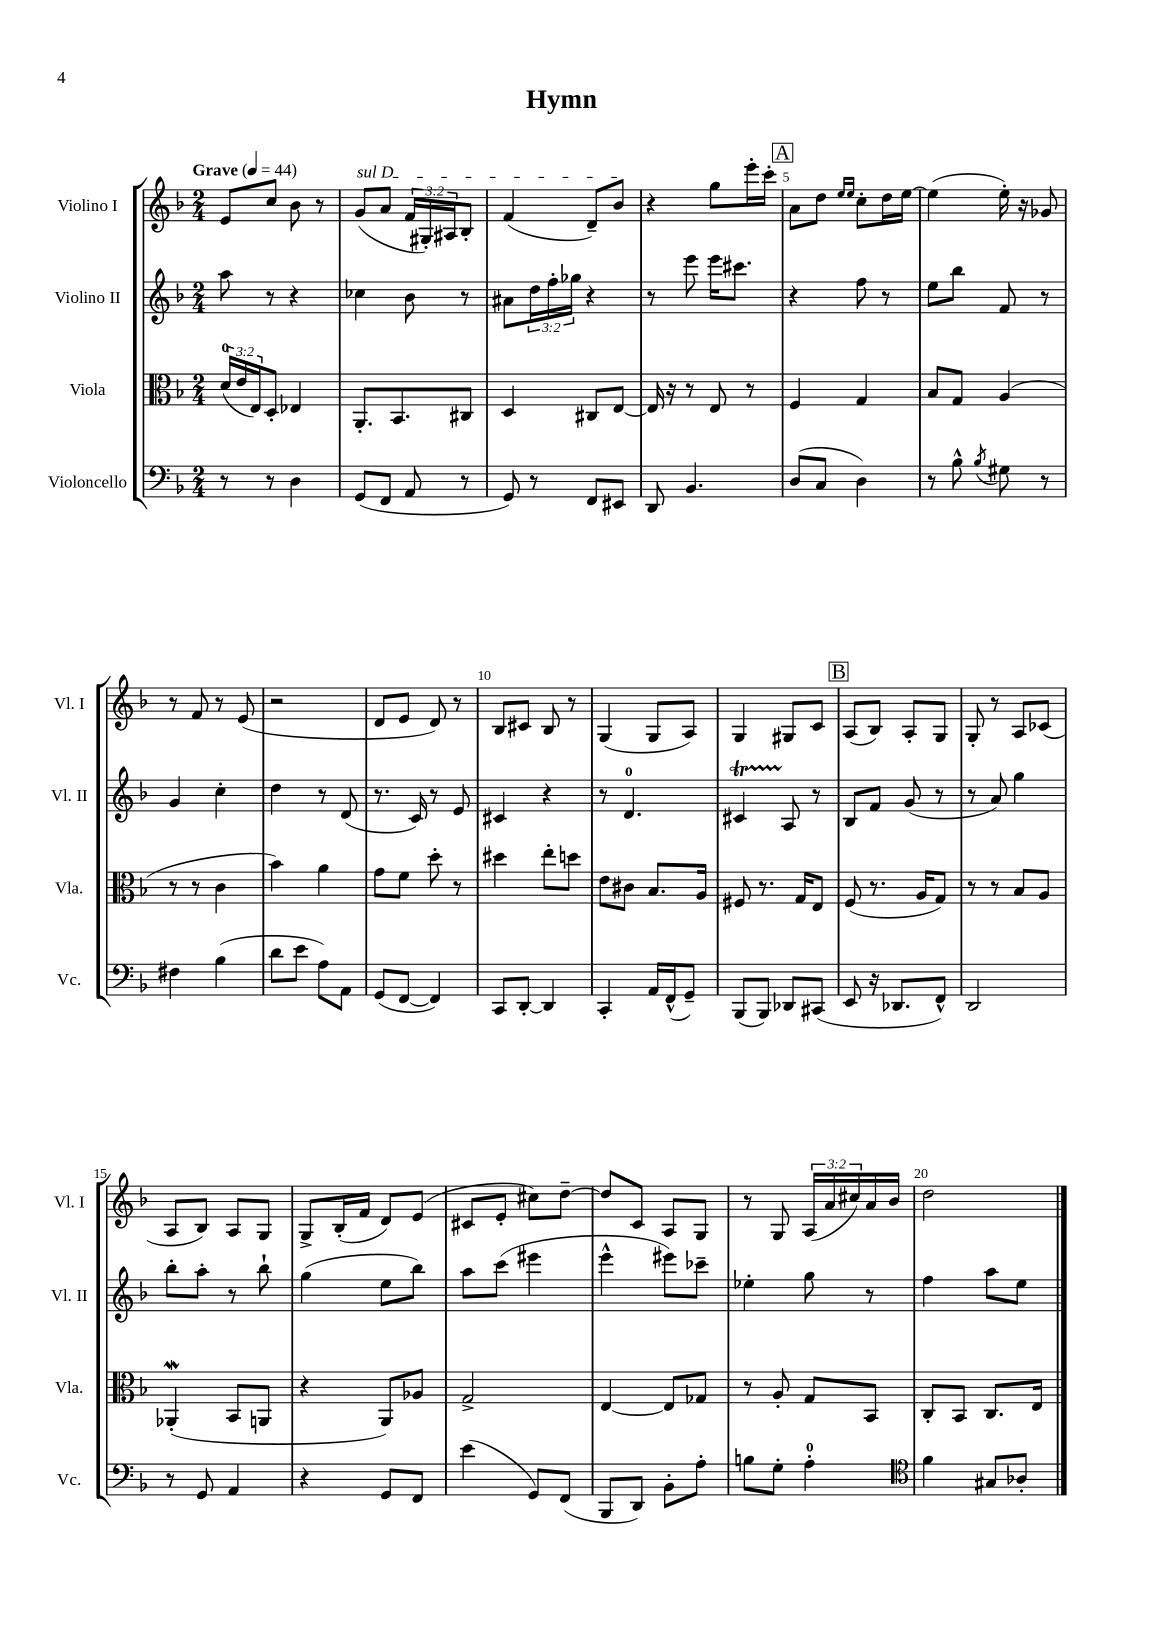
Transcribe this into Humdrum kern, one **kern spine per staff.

**kern	**kern	**kern	**kern
*part4	*part3	*part2	*part1
*staff4	*staff3	*staff2	*staff1
*I"Violoncello	*I"Viola	*I"Violino II	*I"Violino I
*I'Vc.	*I'Vla.	*I'Vl. II	*I'Vl. I
*clefF4	*clefC3	*clefG2	*clefG2
*k[b-]	*k[b-]	*k[b-]	*k[b-]
*M2/4	*M2/4	*M2/4	*M2/4
*MM44	*MM44	*MM44	*MM44
=1	=1	=1	=1
!	!	!	!LO:TX:a:B:t=Grave
8r	(24d/LL	8aa\	8e/L
.	24e/	.	.
.	24E/J)	.	.
8r	8D'/J	8r	8cc/J
4D\	4E-X/	4r	8b-\
.	.	.	8r
=2	=2	=2	=2
!	!	!	!LO:TX:a:i:t=sul D
(8GG/L	8.AA'/L	4cc-X\	(8g/L
8FF/J	.	.	8a/J
.	8.BB-/	.	.
8AA/	.	8b-\	24f/LL
.	.	.	24G#X'/)
.	.	.	24A#X/J
8r	8C#X/J	8r	8B-'/J
=3	=3	=3	=3
8GG/)	4D/	8a#X\L	(4f/
8r	.	24dd\L	.
.	.	24ff'\	.
.	.	24gg-X\JJ	.
8FF/L	8C#X/L	4r	8d~/L)
8EE#X/J	[8E/J	.	8b-/J
=4	=4	=4	=4
8DD/	16E/]	8r	4r
.	16r	.	.
4.BB-/	8r	8eee\	.
.	8E/	16eee\KL	8gg\L
.	.	8.ccc#X\J	.
.	8r	.	16eee'\L
.	.	.	16ccc'\JJ
!!LO:REH:place=s1:t=A
=5	=5	=5	=5
(8D/L	4F/	4r	8a\L
8C/J	.	.	8dd\J
.	.	.	16qqee/LL
.	.	.	16qqee/JJ
4D\)	4G/	8ff\	8cc'\L
.	.	8r	16dd\L
.	.	.	[16ee\JJ
=6	=6	=6	=6
8r	8B-/L	8ee\L	(4ee\]
8B-^^\	8G/J	8bb-\J	.
8qB-/	.	.	.
8G#X\	(4A/	8f/	16ee'\)
.	.	.	16r
8r	.	8r	8g-X/
!!LO:LB:g=z
=7	=7	=7	=7
4F#X\	8r	4g/	8r
.	8r	.	8f/
(4B-\	4c\	4cc'\	8r
.	.	.	(8e/
=8	=8	=8	=8
8d\L	4b-\)	4dd\	2r
8e\J	.	.	.
8A\L)	4a\	8r	.
8AA\J	.	(8d/	.
=9	=9	=9	=9
(8GG/L	8g\L	8.r	8d/L
[8FF/J	8f\J	.	8e/J
.	.	16c/)	.
4FF/])	8dd'\	8r	8d/)
.	8r	8e/	8r
=10	=10	=10	=10
8CC/L	4dd#X\	4c#X/	8B-/L
[8DD'/J	.	.	8c#X/J
4DD/]	8ee'\L	4r	8B-/
.	8ddn\J	.	8r
=11	=11	=11	=11
4CC'/	8e\L	8r	(4G/
.	8c#X\J	4.d/	.
16AA/LL	8.B-/L	.	8G/L
(16FF^^/J	.	.	.
8GG~/J)	.	.	8A/J)
.	16A/Jk	.	.
=12	=12	=12	=12
(8BBB-/L	8F#X/	4c#Xt/	4G/
8BBB-/J)	8.r	.	.
8DD-X/L	.	8A/	8G#X/L
.	16G/KL	.	.
(8CC#X/J	8E/J	8r	8c/J
!!LO:REH:place=s1:t=B
=13	=13	=13	=13
8EE/	(8F/	8B-/L	(8A/L
16r	8.r	8f/J	8B-/J)
8.DD-X/L	.	.	.
.	.	(8g/	8A'/L
.	16A/KL	.	.
8FF^^/J)	8G/J)	8r	8G/J
=14	=14	=14	=14
2DD/	8r	8r	8G'/
.	8r	8a/)	8r
.	8B-/L	4gg\	8A/L
.	8A/J	.	(8c-X/J
!!LO:LB:g=z
=15	=15	=15	=15
8r	(4AA-Xw'/	8bb-'\L	8A/L
8GG/	.	8aa'\J	8B-/J)
4AA/	8BB-/L	8r	8A/L
.	8AAn/J	8bb-`\	8G/J
=16	=16	=16	=16
4r	4r	(4gg\	8G^/L
.	.	.	(16B-'/L
.	.	.	16f/JJ
8GG/L	8AA/L)	8ee\L	8d/L)
8FF/J	8A-X/J	8bb-\J)	(8e/J
=17	=17	=17	=17
(4e\	2G^/	8aa\L	8c#X/L
.	.	(8ccc\J	8e'/J
8GG/L)	.	4eee#X\	8cc#X\L)
(8FF/J	.	.	[8dd~\J
=18	=18	=18	=18
8BBB-/L	[4E/	4eee^^\	8dd/L]
8DD/J)	.	.	8c/J
8BB-'\L	8E/L]	8eee#X\L)	8A/L
8A'\J	8G-X/J	8ccc-X~\J	8G/J
=19	=19	=19	=19
8Bn\L	8r	4ee-X'\	8r
8G'\J	8A'/	.	8G/
4A'\	8G/L	8gg\	(24A/LL
.	.	.	24a/
.	.	.	24cc#X/)
.	8BB-/J	8r	16a/
.	.	.	16b-/JJ
=20	=20	=20	=20
*clefC4	*	*	*
4f\	8C'/L	4ff\	2dd\
.	8BB-/J	.	.
8G#X/L	8.C/L	8aa\L	.
8A-X'/J	.	8ee\J	.
.	16E/Jk	.	.
==	==	==	==
*-	*-	*-	*-
